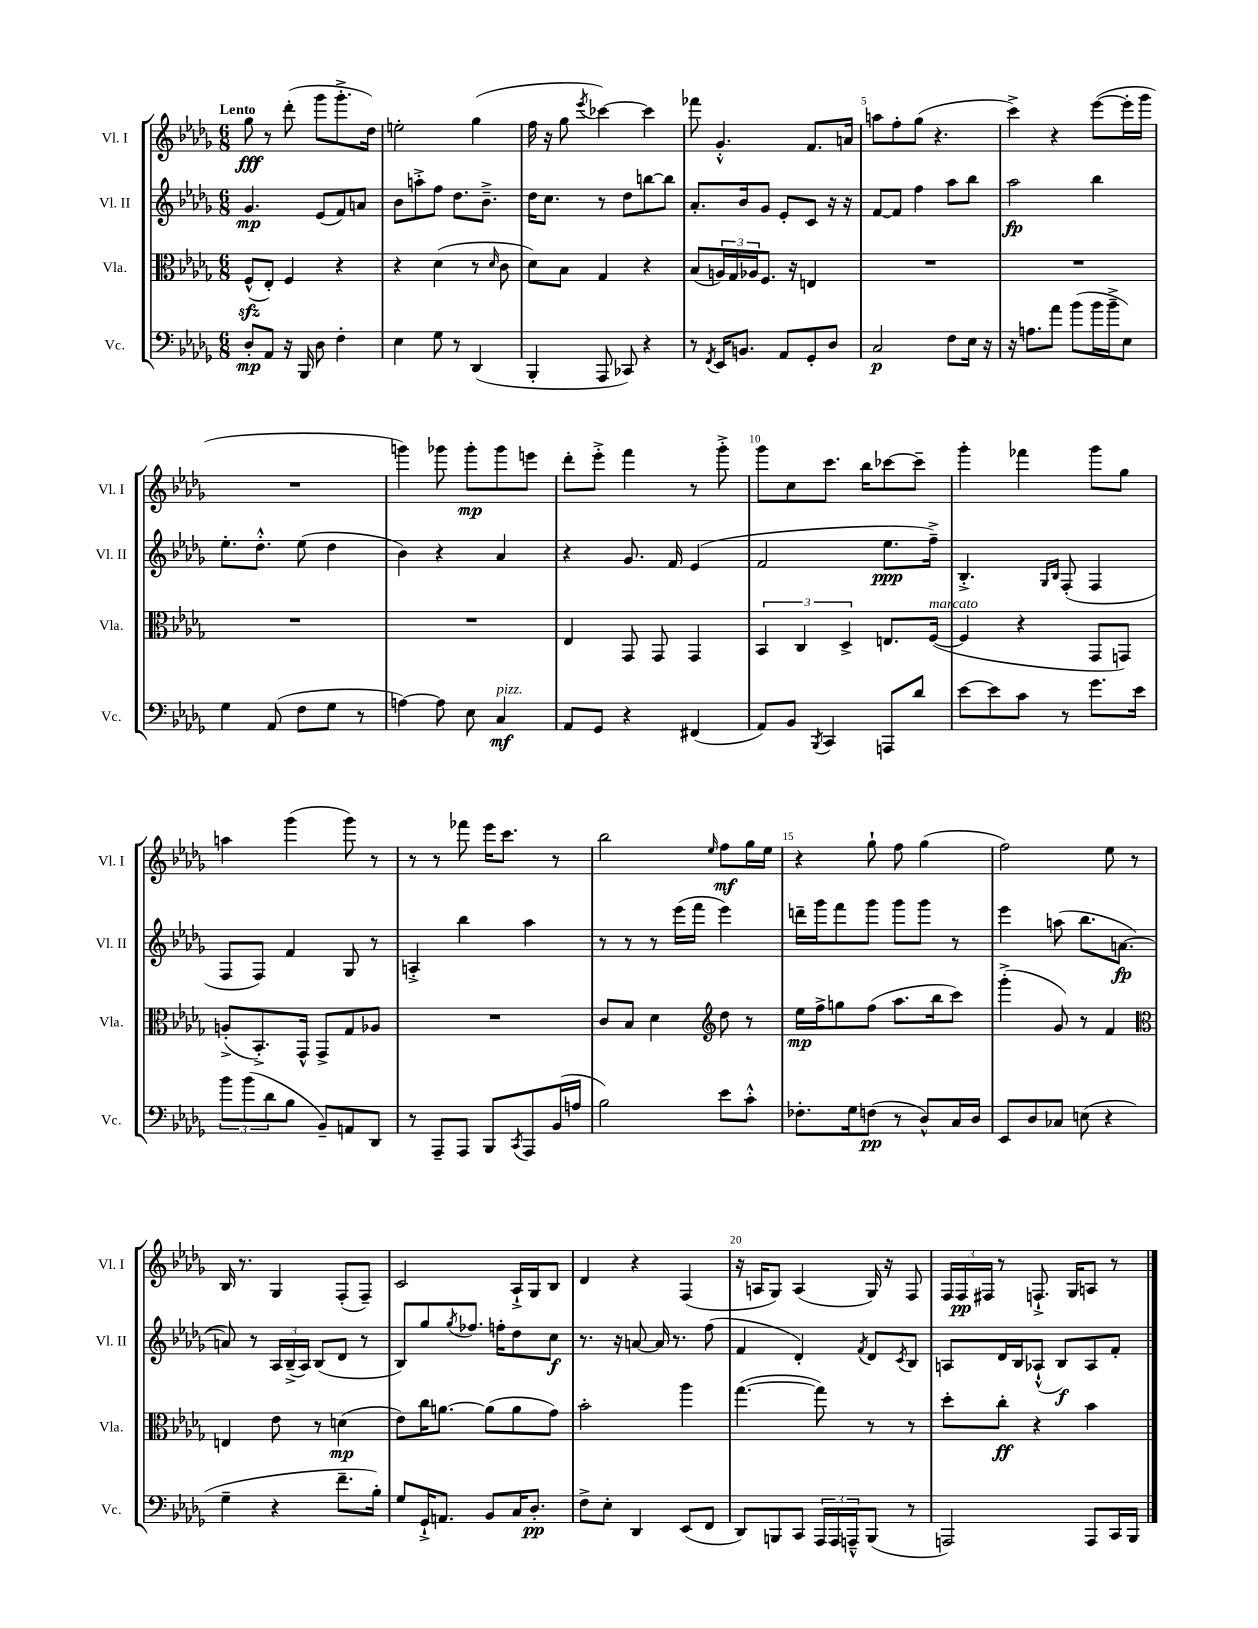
<<
\new StaffGroup <<
\new Staff = "s0" \with { instrumentName = "Vl. I" shortInstrumentName = "Vl. I" } {
    \clef treble \key des \major \numericTimeSignature \time 6/8 \tempo "Lento"
    ges''8\fff r8 des'''8-.( ges'''8 ges'''8.-.-> des''16) |
    e''2-. ges''4( |
    f''16 r16 ges''8 \acciaccatura { ees'''8 } ces'''4~) ces'''4 |
    fes'''8 ges'4.-.-^ f'8. a'16 |
    a''8 f''8-. ges''8( r4. |
    c'''4->) r4 ees'''8~( ees'''16-. ges'''16 |
    R2. |
    g'''4) ges'''8 ges'''8-.\mp ges'''8 e'''8 |
    des'''8-. ees'''8-.-> f'''4 r8 ges'''8-.-> |
    ges'''8 c''8 c'''8. bes''16 ces'''8~ ces'''8-- |
    ges'''4-. fes'''4 ges'''8 ges''8 |
    a''4 ges'''4( ges'''8) r8 |
    r8 r8 fes'''8 ees'''16 c'''8. r8 |
    bes''2 \grace { ees''16 } f''8\mf ges''16 ees''16 |
    r4 ges''8-! f''8 ges''4( |
    f''2) ees''8 r8 |
    bes16 r8. ges4 f8-.( f8--) |
    c'2 aes16-!-> ges16 bes8 |
    des'4 r4 f4( |
    r16 a16 ges8) a4( ges16) r16 f8 |
    \tuplet 3/2 { f16 f16\pp fis16 } r8 f8.-!-> ges16 a8 r8 \bar "|." |
}
\new Staff = "s1" \with { instrumentName = "Vl. II" shortInstrumentName = "Vl. II" } {
    \clef treble \key des \major \numericTimeSignature \time 6/8
    ges'4.\mp ees'8( f'8) a'8 |
    bes'8 a''8-.-> f''8 des''8. bes'8.---> |
    des''16 c''8. r8 des''8 b''8~ b''8 |
    aes'8.-. bes'16 ges'8 ees'8-. c'8 r16 r16 |
    f'8~ f'8 f''4 aes''8 bes''8 |
    aes''2\fp bes''4 |
    ees''8.-. des''8.-.-^ ees''8( des''4 |
    bes'4) r4 aes'4 |
    r4 ges'8. f'16 ees'4( |
    f'2 ees''8.\ppp f''16--->) |
    bes4.-.-> \grace { ges16 bes16 } f8-.( f4 |
    f8 f8) f'4 ges8 r8 |
    a4-.-> bes''4 aes''4 |
    r8 r8 r8 ees'''16( f'''16 ees'''4) |
    d'''16-- ges'''16 f'''8 ges'''8 ges'''8 ges'''8 r8 |
    ees'''4 a''8( bes''8. a'8.~\fp |
    a'8) r8 \tuplet 3/2 { aes16 bes16--->( aes16) } bes8( des'8 r8 |
    bes8) ges''8 \acciaccatura { ges''8 } fes''8. f''16-. des''8 c''8\f |
    r8. r16 a'8~ a'16 r8. f''8( |
    f'4 des'4-.) \acciaccatura { f'8 } des'8 \acciaccatura { c'8 } bes8 |
    a8 des'16 bes16 aes8-!-^( bes8\f) aes8 f'8-. \bar "|." |
}
\new Staff = "s2" \with { instrumentName = "Vla." shortInstrumentName = "Vla." } {
    \clef alto \key des \major \numericTimeSignature \time 6/8
    f8-^\sfz( ees8-.) f4 r4 |
    r4 des'4( r8 \grace { des'16 } c'8 |
    des'8) bes8 ges4 r4 |
    bes8( \tuplet 3/2 { a16) ges16 aes16 } f8. r16 e4 |
    R2. |
    R2. |
    R2. |
    R2. |
    ees4 ges,8 ges,8 ges,4 |
    \tuplet 3/2 { bes,4 c4 des4-> } e8. f16~^\markup { \italic "marcato" }( |
    f4 r4 ges,8 g,8) |
    a8-.->( bes,8.-.->) ges,16-^ ges,8-> ges8 aes8 |
    R2. |
    c'8 bes8 des'4 \clef treble des''8 r8 |
    ees''16\mp f''16-> g''8 f''8( aes''8. bes''16 c'''8) |
    ges'''4-.->( ges'8) r8 f'4 |
    \clef alto e4 ees'8 r8 d'4\mp( |
    ees'8) c''16 a'8.~ a'8( a'8 ges'8) |
    bes'2-. aes''4 |
    ges''4.~( ges''8) r8 r8 |
    des''8-. c''8-.\ff r4 bes'4 \bar "|." |
}
\new Staff = "s3" \with { instrumentName = "Vc." shortInstrumentName = "Vc." } {
    \clef bass \key des \major \numericTimeSignature \time 6/8
    des8-.\mp aes,8 r16 bes,,16 des8 f4-. |
    ees4 ges8 r8 des,4( |
    bes,,4-. aes,,8 ces,8) r4 |
    r8 \acciaccatura { f,8 } ees,16 b,8. aes,8 ges,8-. des8 |
    c2\p f8 ees16 r16 |
    r16 a8. aes'8 bes'8( bes'16 bes'16---> ees8) |
    ges4 aes,8( f8 ges8 r8 |
    a4~) a8 ees8 c4\mf^\markup { \italic "pizz." } |
    aes,8 ges,8 r4 fis,4( |
    aes,8) bes,8 \acciaccatura { bes,,8 } c,4 a,,8 des'8 |
    ees'8~ ees'8 c'8 r8 ges'8. ees'16 |
    \tuplet 3/2 { bes'8 bes'8( des'8 } bes8 bes,8--) a,8 des,8 |
    r8 aes,,8-- aes,,8 bes,,8 \acciaccatura { c,8 } aes,,8 bes,16( a16 |
    bes2) ees'8 c'8-.-^ |
    fes8.-. ges16 f8\pp( r8 des8-^) c16 des16 |
    ees,8 des8 ces8 e8( r4 |
    ges4-- r4 f'8.-- bes16-.) |
    ges8 ges,16-!-> a,8. bes,8 c16 des8.-.\pp |
    f8-> ees8-. des,4 ees,8( f,8 |
    des,8) b,,8 c,8 \tuplet 3/2 { aes,,16 aes,,16 a,,16---^ } b,,8( r8 |
    a,,2) a,,8 c,16 bes,,16 \bar "|." |
}
>>
>>
\layout { \context { \Score \override BarNumber.break-visibility = ##(#f #t #t) barNumberVisibility = #(every-nth-bar-number-visible 5) } }
